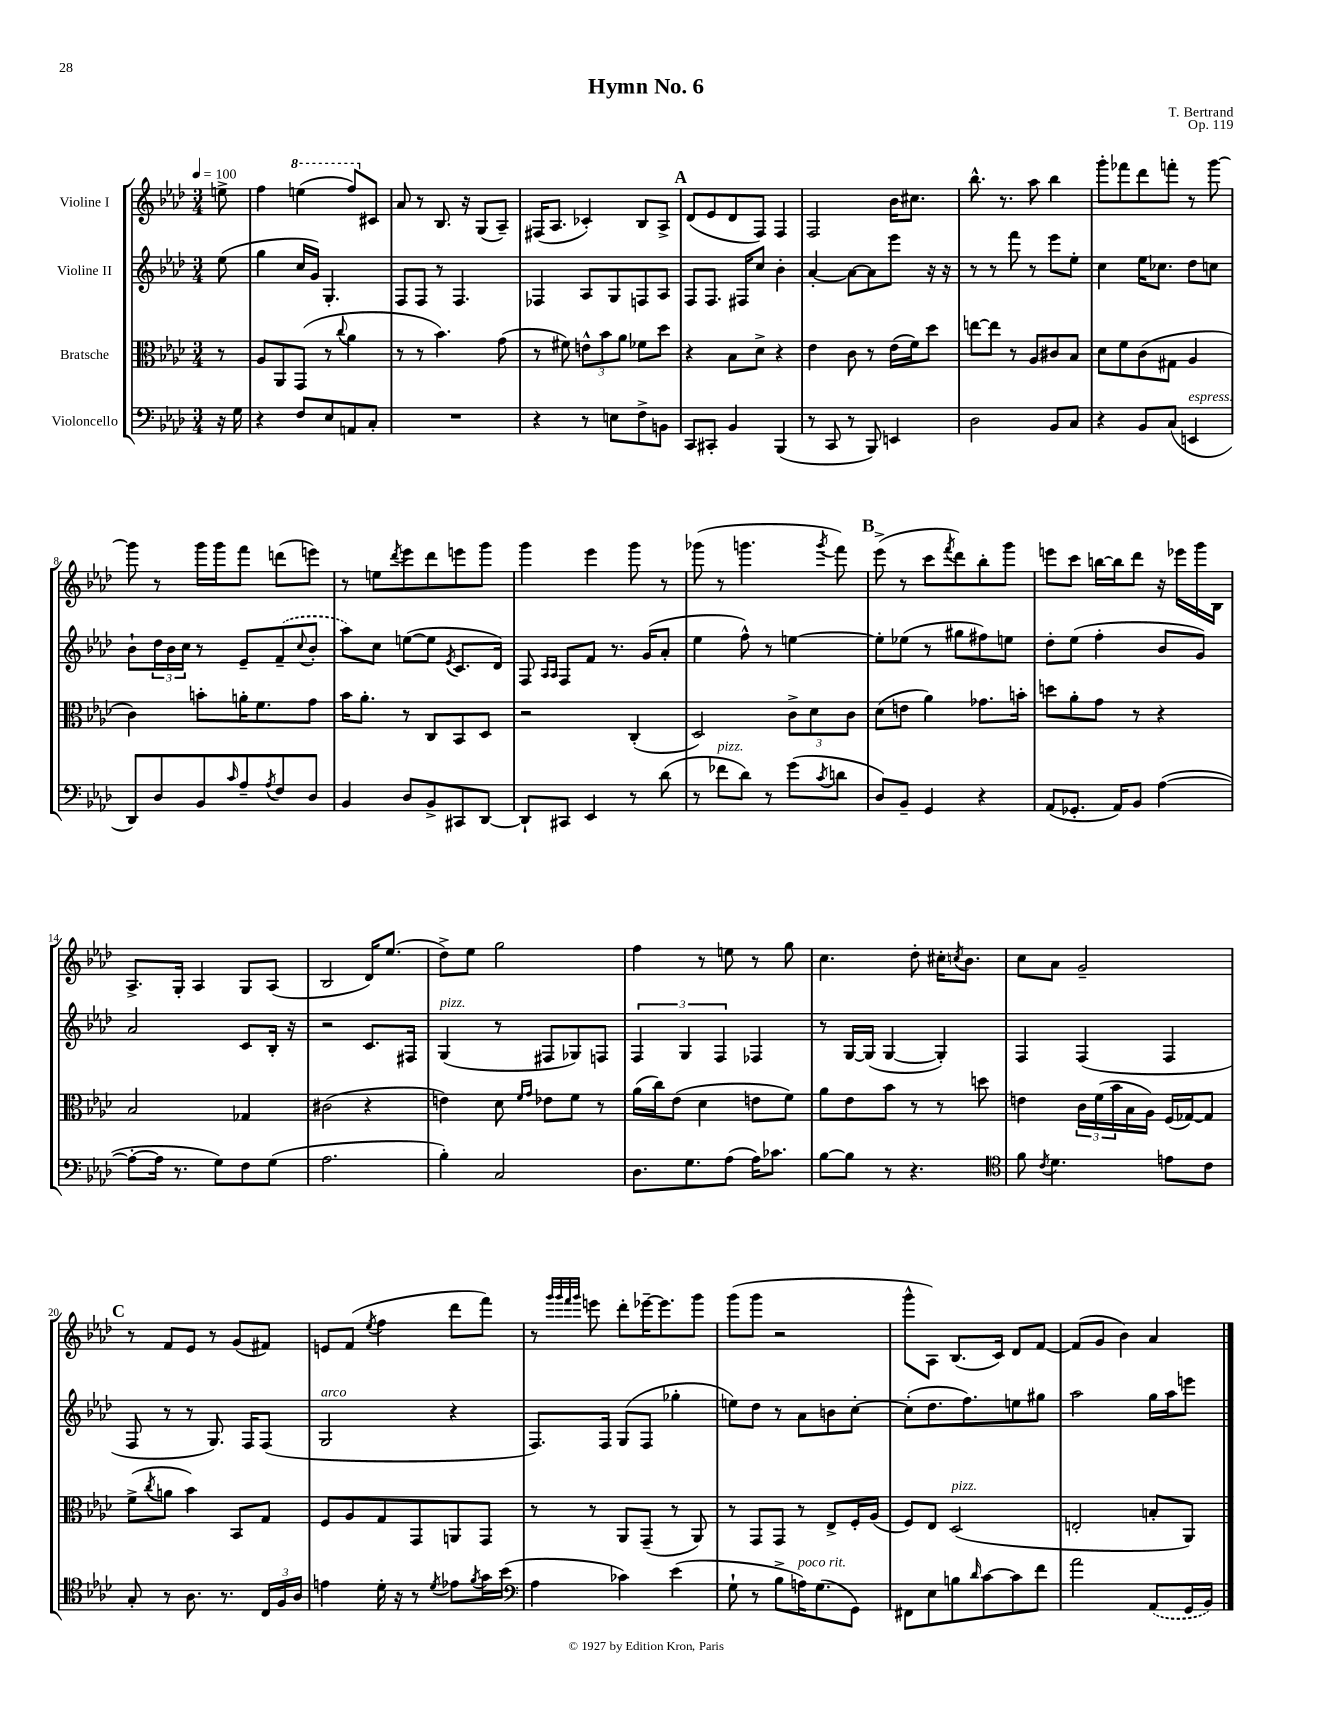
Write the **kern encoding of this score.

**kern	**kern	**kern	**kern
*staff4	*staff3	*staff2	*staff1
*clefF4	*clefC3	*clefG2	*clefG2
*k[b-e-a-d-]	*k[b-e-a-d-]	*k[b-e-a-d-]	*k[b-e-a-d-]
*M3/4	*M3/4	*M3/4	*M3/4
*MM100	*MM100	*MM100	*MM100
16r	8r	(8ee-	8ee^
16G	.	.	.
=	=	=	=
4r	8A-	4gg	4ff
.	8AA-	.	.
8F	(8GG	16cc	(4eee
.	.	16g)	.
8E-	8r	4.G'	.
.	8qqcc	.	.
8AA	4a-	.	8fff)
8C'	.	.	8c#
=	=	=	=
2.r	8r	8F	8a-
.	8r	8F	8r
.	4.b-)	8r	8.B-
.	.	4.F	.
.	.	.	16r
.	.	.	(8G
.	(8g	.	8A-~)
=	=	=	=
4r	8r	4F-	(16F#
.	.	.	8.A-
.	8f#)	.	.
8r	12e^^	8A-	4c-')
.	12b-	.	.
8E	.	8G	.
.	12a-	.	.
8F^	8f-	8F	8B-
8BB	8dd-	8A-	8A-^
=	=	=	=
8CC	4r	8F	(8d-
8CC#'	.	8.F	8e-
4BB-	8B-	.	8d-
.	.	16F#	.
.	8d-^	8cc	8F)
(4BBB-	4r	4b-'	4F
=	=	=	=
8r	4e-	[4a-'	2F
8CC	.	.	.
8r	8c	8a-_	.
8BBB-)	8r	8a-]	.
4EE	(16e-	8eee-	16b-
.	16f)	.	8.cc#
.	8dd-	16r	.
.	.	16r	.
=	=	=	=
2D-	[8ee	8r	8.bb-^^
.	8ee]	8r	.
.	.	.	8.r
.	8r	8fff	.
.	8A-	8r	8aa-
8BB-	8c#	8eee-	4bb-
8C	8B-	8ee-'	.
=	=	=	=
4r	8d-	4cc	8ggg'
.	8f	.	8fff-
8BB-	(8c	16ee-	8ddd-
.	.	8.cc-	.
(8C	8G#	.	8fff'
4EE	4A-	8dd-	8r
.	.	8cc	[8ggg
=	=	=	=
8DD-)	4c)	8b-`	8ggg]
8D-	.	24dd-	8r
.	.	24b-	.
.	.	24cc	.
8BB-	8b'	8r	16ggg
.	.	.	16ggg
16qqc	.	.	.
8A-~	16a'	8e-~	8fff
.	8.f	.	.
8qA-	.	.	.
8F	.	(8f~	(8ddd
.	.	8qqcc	.
8D-	8g	8b-'	8eee)
=	=	=	=
4BB-	16b-	8aa-)	8r
.	8.a-'	.	.
.	.	8cc	8ee
.	.	.	8qddd-
8D-	8r	([8ee	8eee-
8BB-^	8C	8ee]	8ddd-
.	.	8qe-	.
8CC#	8BB-	8.c	8eee
[8DD-	8D-	.	8ggg
.	.	16d-)	.
=	=	=	=
8DD-`]	2r	8F	4ggg
.	.	16qqA-	.
.	.	16qqA-	.
8CC#	.	8F	.
4EE-	.	8f	4eee-
.	.	8.r	.
8r	(4C'	.	8ggg
.	.	(16g	.
(8d-	.	8a-'	8r
=	=	=	=
8r	2D-)	4ee-	(8ggg-
8f-	.	.	8r
8d-)	.	8ff^^)	4.ggg
8r	.	8r	.
(8g	12c^	[4ee	.
.	12d-	.	.
8qc	.	.	8qggg
8d	.	.	8fff)
.	12c	.	.
=	=	=	=
8D-)	(8d-	8ee']	(8eee-^
8BB-~	8e	(8ee-	8r
4GG	4a-)	8r	8ccc
.	.	.	8qfff
.	.	8gg#	8ddd-)
4r	8.g-	8ff#)	8bb-'
.	.	8ee	8ggg
.	16b'	.	.
=	=	=	=
(8AA-	8dd	8dd-'	8eee
8.GG-'	8a-'	(8ee-	8ccc
.	8g	4ff'	[16bb
16AA-)	.	.	16bb]
8BB-	8r	.	8ddd-
([4A-	4r	8b-	16r
.	.	.	16eee-
.	.	8g)	16ggg
.	.	.	16B-
=	=	=	=
8A-'_	2B-	2a-	8.A-^
16A-]	.	.	.
8.r	.	.	16G'
.	.	.	4A-
8G)	.	.	.
8F	4G-	8c	8G
(8G	.	16B-'	(8A-
.	.	16r	.
=	=	=	=
2.A-	(2c#	2r	2B-
.	4r	8.c	16d-)
.	.	.	(8.ee-
.	.	16F#	.
=	=	=	=
4B-')	4e)	(4G	8dd-^)
.	.	.	8ee-
2C	8d-	8r	2gg
.	16qqf	.	.
.	16qqg	.	.
.	8e-	8F#	.
.	8f	8G-)	.
.	8r	8F	.
=	=	=	=
8.D-	(16a-	6F	4ff
.	16cc)	.	.
.	(8e-	.	.
.	.	6G	.
8.G	.	.	.
.	4d-	.	8r
.	.	6F	.
(8A-	.	.	8ee
16A-)	8e	4F-	8r
8.c-	.	.	.
.	8f)	.	8gg
=	=	=	=
[8B-	8a-	8r	4.cc
8B-]	8e-	[16G	.
.	.	(16G]	.
8r	8b-	[4G	.
4.r	8r	.	8dd-'
.	8r	4G'])	16cc#'
.	.	.	8qcc
.	.	.	8.b-
.	8dd	.	.
=	=	=	=
*clefC4	*	*	*
8f	4e	4F	8cc
8qc	.	.	.
4.d-	.	.	8a-
.	24c	(4F	2g~
.	(24f	.	.
.	24b-	.	.
.	16B-	.	.
.	16A-)	.	.
8e	(16F	4F	.
.	[16G-)	.	.
8c	8G-]	.	.
=	=	=	=
8G'	(8f^	8F	8r
.	8qcc	.	.
8r	8a	8r	8f
8.A-	4b-)	8r	8e-
.	.	8.G)	8r
8.r	.	.	.
.	8BB-	.	(8g
.	.	16F	.
24C	8G	(8F	8f#)
24F	.	.	.
24A-	.	.	.
=	=	=	=
4e	8F	2G	8e
.	8A-	.	(8f
.	.	.	8qee-
16d-'	8G	.	4ff
16r	.	.	.
8r	8GG	.	.
8qd-	.	.	.
8e-	8AA	4r	8ddd-
8qf	.	.	.
16g	8GG	.	8fff)
(16b-	.	.	.
=	=	=	=
*clefF4	*	*	*
4A-	8r	8.F)	8r
.	.	.	32qqggg
.	.	.	32qqggg
.	.	.	32qqfff
.	.	.	32qqggg
.	8r	.	8eee
.	.	16F	.
4c-)	8AA-	(8G	8ddd-'
.	(8GG~	8F	[16eee-~
.	.	.	8.eee-]
(4e-	8r	4gg-'	.
.	8AA-)	.	8ggg
=	=	=	=
8G`	8r	8ee)	(8ggg
8r	8GG	8dd-	8ggg
8B-^	8GG	8r	2r
16A)	8r	8a-	.
(8.G	.	.	.
.	8E-^	8b	.
8GG)	16F'	[8cc'	.
.	(16A-	.	.
=	=	=	=
8FF#	8F)	(8cc']	8ggg^^
8E-	8E-	8.dd-	8A-)
8B	(2D-	.	(8.B-
.	.	8.ff)	.
16qqd-	.	.	.
[8c	.	.	.
.	.	.	16c)
8c]	.	8ee	8d-
8f	.	8gg#	[8f
=	=	=	=
2a-	2E'	2aa-	(8f]
.	.	.	8g
.	.	.	4b-)
(8AA-	8B'	16gg	4a-
.	.	16aa-	.
16GG	8AA-)	8eee	.
16BB-)	.	.	.
==	==	==	==
*-	*-	*-	*-
